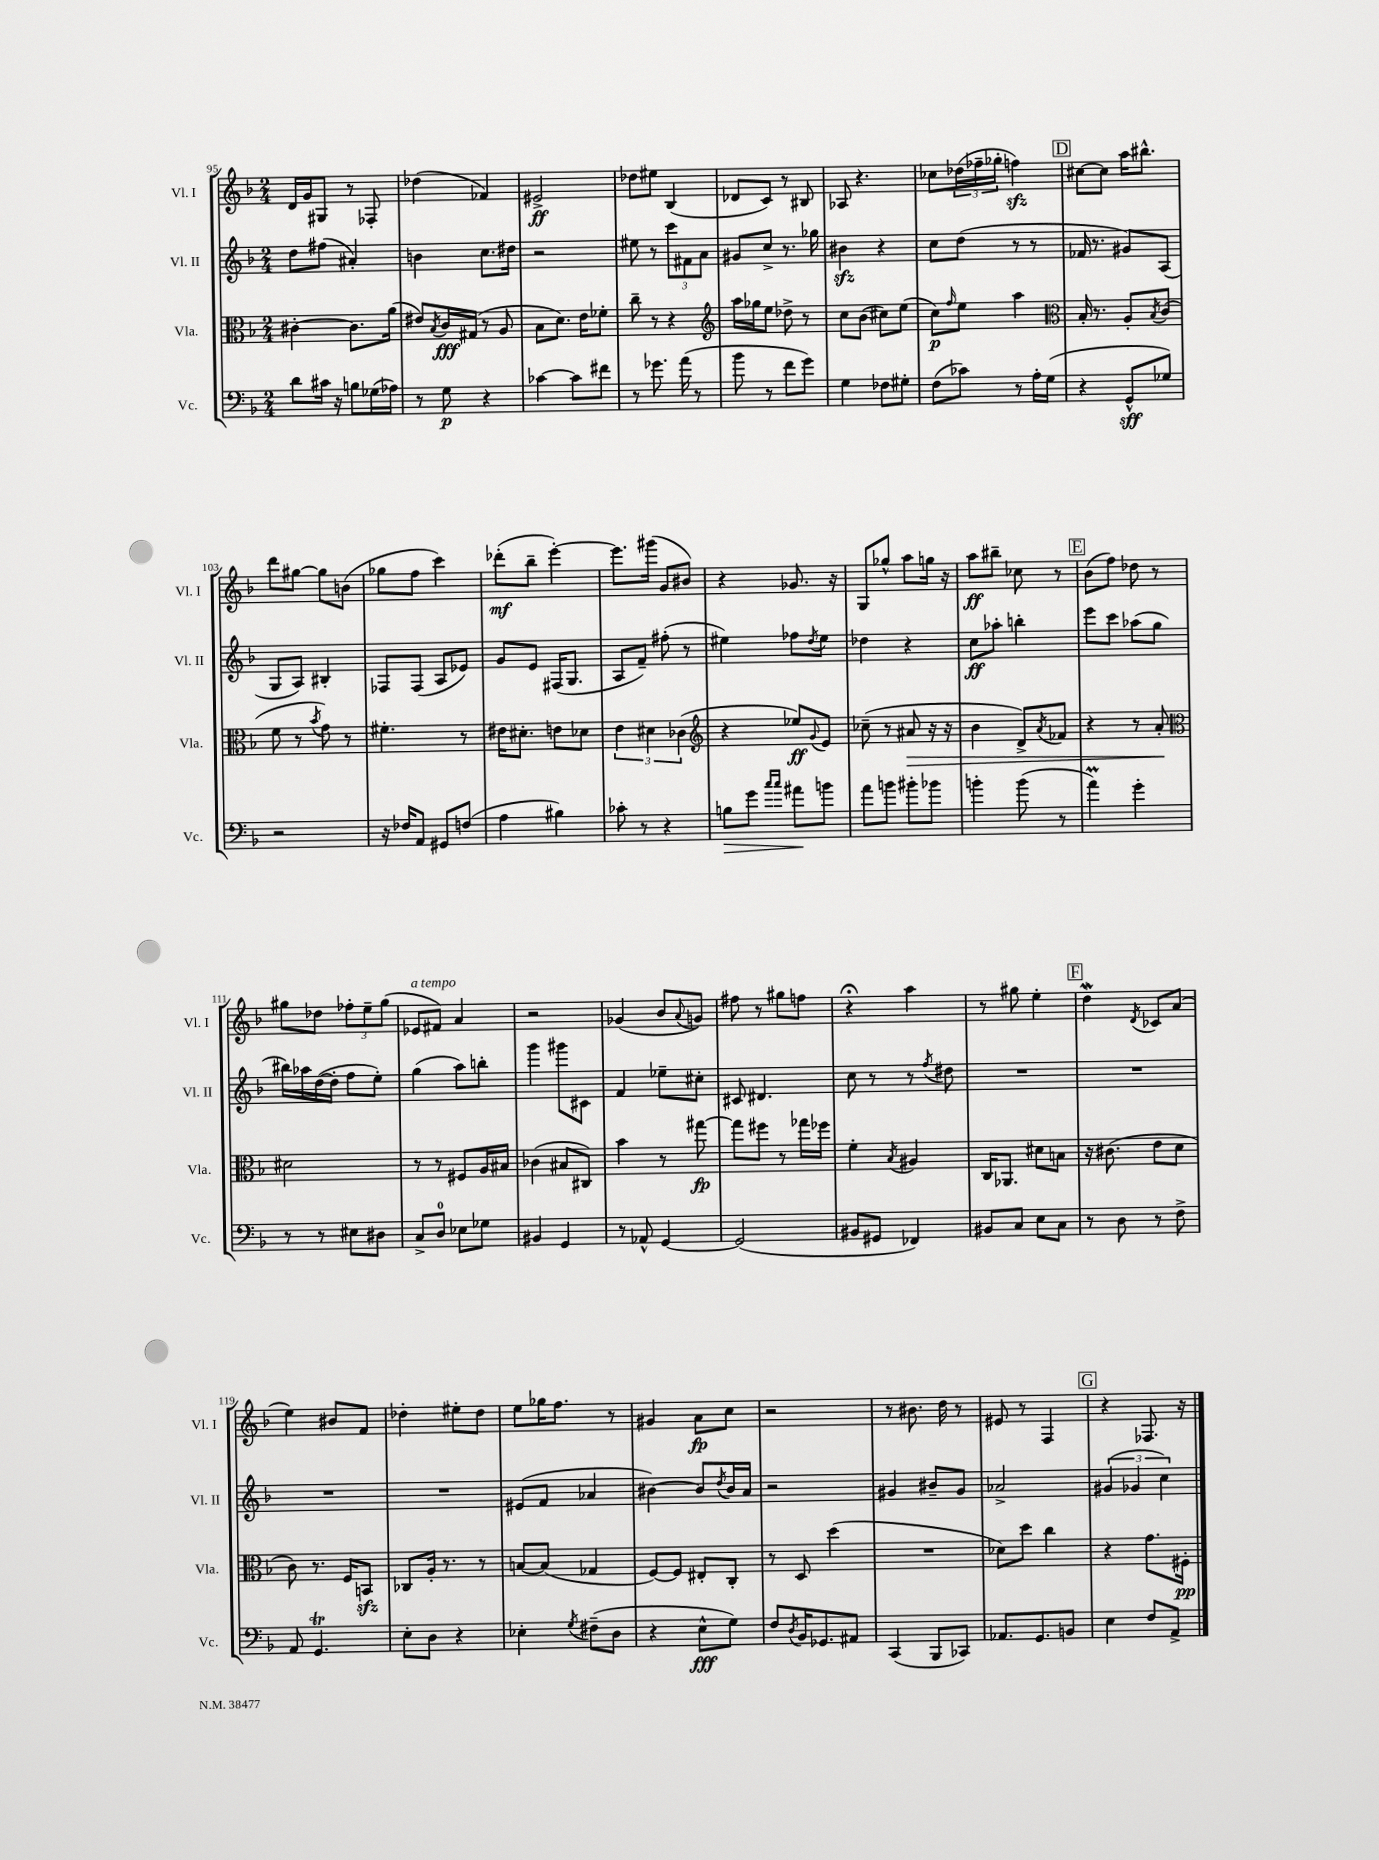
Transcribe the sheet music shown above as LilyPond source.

<<
\new StaffGroup <<
\new Staff = "s0" \with { instrumentName = "Vl. I" shortInstrumentName = "Vl. I" } {
    \clef treble \key f \major \numericTimeSignature \time 2/4
    d'16 g'16 gis8 r8 fes8-. |
    des''4( fes'4) |
    eis'2->\ff |
    des''8 eis''8 bes4( |
    des'8 c'8) r8 bis8 |
    aes8 r4. |
    ces''8 \tuplet 3/2 { des''16( fes''16-- ges''16-. } f''4\sfz) |
    \mark \markup { \box "D" } cis''8~ cis''8 a''16 bis''8.-^ |
    d'''8 gis''8~ gis''8 b'8( |
    ges''8 f''8 c'''4) |
    des'''8-.\mf( bes''8-- e'''4~-.) |
    e'''8. gis'''16( g'8 bis'8) |
    r4 ges'8. r16 |
    g8 ges''8-^ a''8 g''16 r16 |
    a''8\ff bis''8-- ces''8 r8 |
    \mark \markup { \box "E" } bes'8( f''8) des''8 r8 |
    gis''8 des''8 \tuplet 3/2 { fes''8-. e''8-- gis''8( } |
    ees'8^\markup { \italic "a tempo" } fis'8) a'4 |
    r2 |
    ges'4( bes'8 \appoggiatura { a'8 } g'8) |
    fis''8 r8 gis''8 f''8 |
    r4\fermata a''4 |
    r8 gis''8 e''4-. |
    \mark \markup { \box "F" } d''4\mordent \acciaccatura { d'8 } ces'8 a'8( |
    e''4) bis'8 f'8 |
    des''4-. eis''8-. des''8 |
    e''8 ges''16 f''8. r8 |
    gis'4 a'8\fp c''8 |
    r2 |
    r8 bis'8. d''16 r8 |
    eis'8 r8 f4 |
    \mark \markup { \box "G" } r4 fes8. r16 \bar "|." |
}
\new Staff = "s1" \with { instrumentName = "Vl. II" shortInstrumentName = "Vl. II" } {
    \clef treble \key f \major \numericTimeSignature \time 2/4
    d''8 fis''8( ais'4-.) |
    b'4 c''8. dis''16 |
    r2 |
    eis''8 r8 \tuplet 3/2 { c'''8 fis'8 a'8 } |
    gis'8 c''8-> r8. ges''16 |
    bis'4\sfz r4 |
    c''8 d''8( r8 r8 |
    \mark \markup { \box "D" } fes'16 r8. gis'8) a8( |
    g8 a8) bis4-. |
    fes8 fes8( a8 ees'8) |
    g'8 e'8 fis16( g8. |
    a8 f'8--) fis''8-.( r8 |
    eis''4) fes''8 \acciaccatura { d''8 } eis''8 |
    des''4 r4 |
    c''8\ff aes''8-. b''4-. |
    \mark \markup { \box "E" } e'''8 c'''8 aes''8( g''8 |
    bis''16) aes''16 d''16~( d''16-. f''8 e''8-.) |
    g''4( a''8) b''8-. |
    g'''4 gis'''8 cis'8 |
    f'4 ees''8-- cis''8-. |
    cis'8 dis'4. |
    c''8 r8 r8 \acciaccatura { f''8 } dis''8 |
    R2 |
    \mark \markup { \box "F" } R2 |
    R2 |
    R2 |
    eis'8( f'8 aes'4 |
    bis'4~) bis'8 \acciaccatura { d''8 } bis'16 a'16 |
    r2 |
    gis'4 bis'8-- gis'8 |
    aes'2-> |
    \mark \markup { \box "G" } \tuplet 3/2 { gis'4( ges'4 c''4) } \bar "|." |
}
\new Staff = "s2" \with { instrumentName = "Vla." shortInstrumentName = "Vla." } {
    \clef alto \key f \major \numericTimeSignature \time 2/4
    cis'4~-. cis'8. a'16( |
    eis'8) \acciaccatura { bes8 } c'16\fff gis16( r8 a8 |
    bes8 d'8.) e'16 fes'8-. |
    c''8-- r8 r4 |
    \clef treble a''16 ges''16 e''8 des''8-> r8 |
    c''8 bes'8( cis''8) e''8( |
    c''8\p) \grace { f''16 } e''8 a''4 |
    \mark \markup { \box "D" } \clef alto bes16-. r8. a8-. \acciaccatura { bes8 } c'8( |
    f'8 r8 \acciaccatura { bes'8 } g'8) r8 |
    fis'4.-. r8 |
    eis'16 dis'8.-. e'8 des'8 |
    \tuplet 3/2 { e'4 dis'4 ces'4( } |
    \clef treble r4 ees''8\ff) \appoggiatura { g'8 } e'8 |
    ces''8--( r8 ais'8\> r16 r16 |
    bes'4 d'8->) \acciaccatura { a'8 } fes'8 |
    \mark \markup { \box "E" } r4 r8 a'8-.\! |
    \clef alto dis'2 |
    r8 r8 fis8 a16 bis16 |
    ces'4( bis8 cis8) |
    bes'4 r8 gis''8~\fp |
    gis''8 fis''8 r8 ges''16 fes''16 |
    f'4-. \acciaccatura { bes8 } ais4 |
    c16 aes,8. dis'8 b8 |
    \mark \markup { \box "F" } r16 cis'8.( e'8 d'8 |
    c'8) r8. f16 b,8\sfz |
    ces8 a16-. r8. r8 |
    b8~ b8( ges4 |
    f8~) f8 eis8-. c8-. |
    r8 d8 d''4( |
    R2 |
    des'8) d''8 c''4 |
    \mark \markup { \box "G" } r4 g'8. fis16-.\pp \bar "|." |
}
\new Staff = "s3" \with { instrumentName = "Vc." shortInstrumentName = "Vc." } {
    \clef bass \key f \major \numericTimeSignature \time 2/4
    d'8 cis'16 r16 b8 ges16( aes16) |
    r8 g8\p r4 |
    ces'4~ ces'8 fis'8 |
    r8 ges'8. a'16( r8 |
    bes'8 r8 f'8 g'8) |
    g4 fes8 gis8-. |
    f8( ces'8) r8 a16-. g16( |
    \mark \markup { \box "D" } r4 g,8-^\sff ges8) |
    r2 |
    r16 fes16 a,8 gis,8 f8( |
    a4 bis4) |
    ces'8-. r8 r4 |
    b8\> g'8 \grace { c''16 c''16 } ais'8\! b'8 |
    a'8 b'8 bis'8-. bes'8 |
    b'4-. b'8( r8 |
    \mark \markup { \box "E" } a'4\prall) g'4-. |
    r8 r8 eis8 dis8 |
    c8-> d8-0 ees8 ges8 |
    bis,4 g,4 |
    r8 aes,8-^ g,4~ |
    g,2( |
    bis,8 gis,8 fes,4) |
    bis,8 c8 e8 c8 |
    \mark \markup { \box "F" } r8 d8 r8 f8-> |
    a,8 g,4.\trill |
    e8-. d8 r4 |
    ees4-. \acciaccatura { g8 } fis8--( d8 |
    r4 e8-^\fff g8) |
    f8 \acciaccatura { d8 } bes,16 ges,8. ais,8 |
    c,4( bes,,8 ces,8) |
    aes,8. g,8. b,8 |
    \mark \markup { \box "G" } e4 f8 a,8-> \bar "|." |
}
>>
>>
\layout { \context { \Score currentBarNumber = #95 } }
